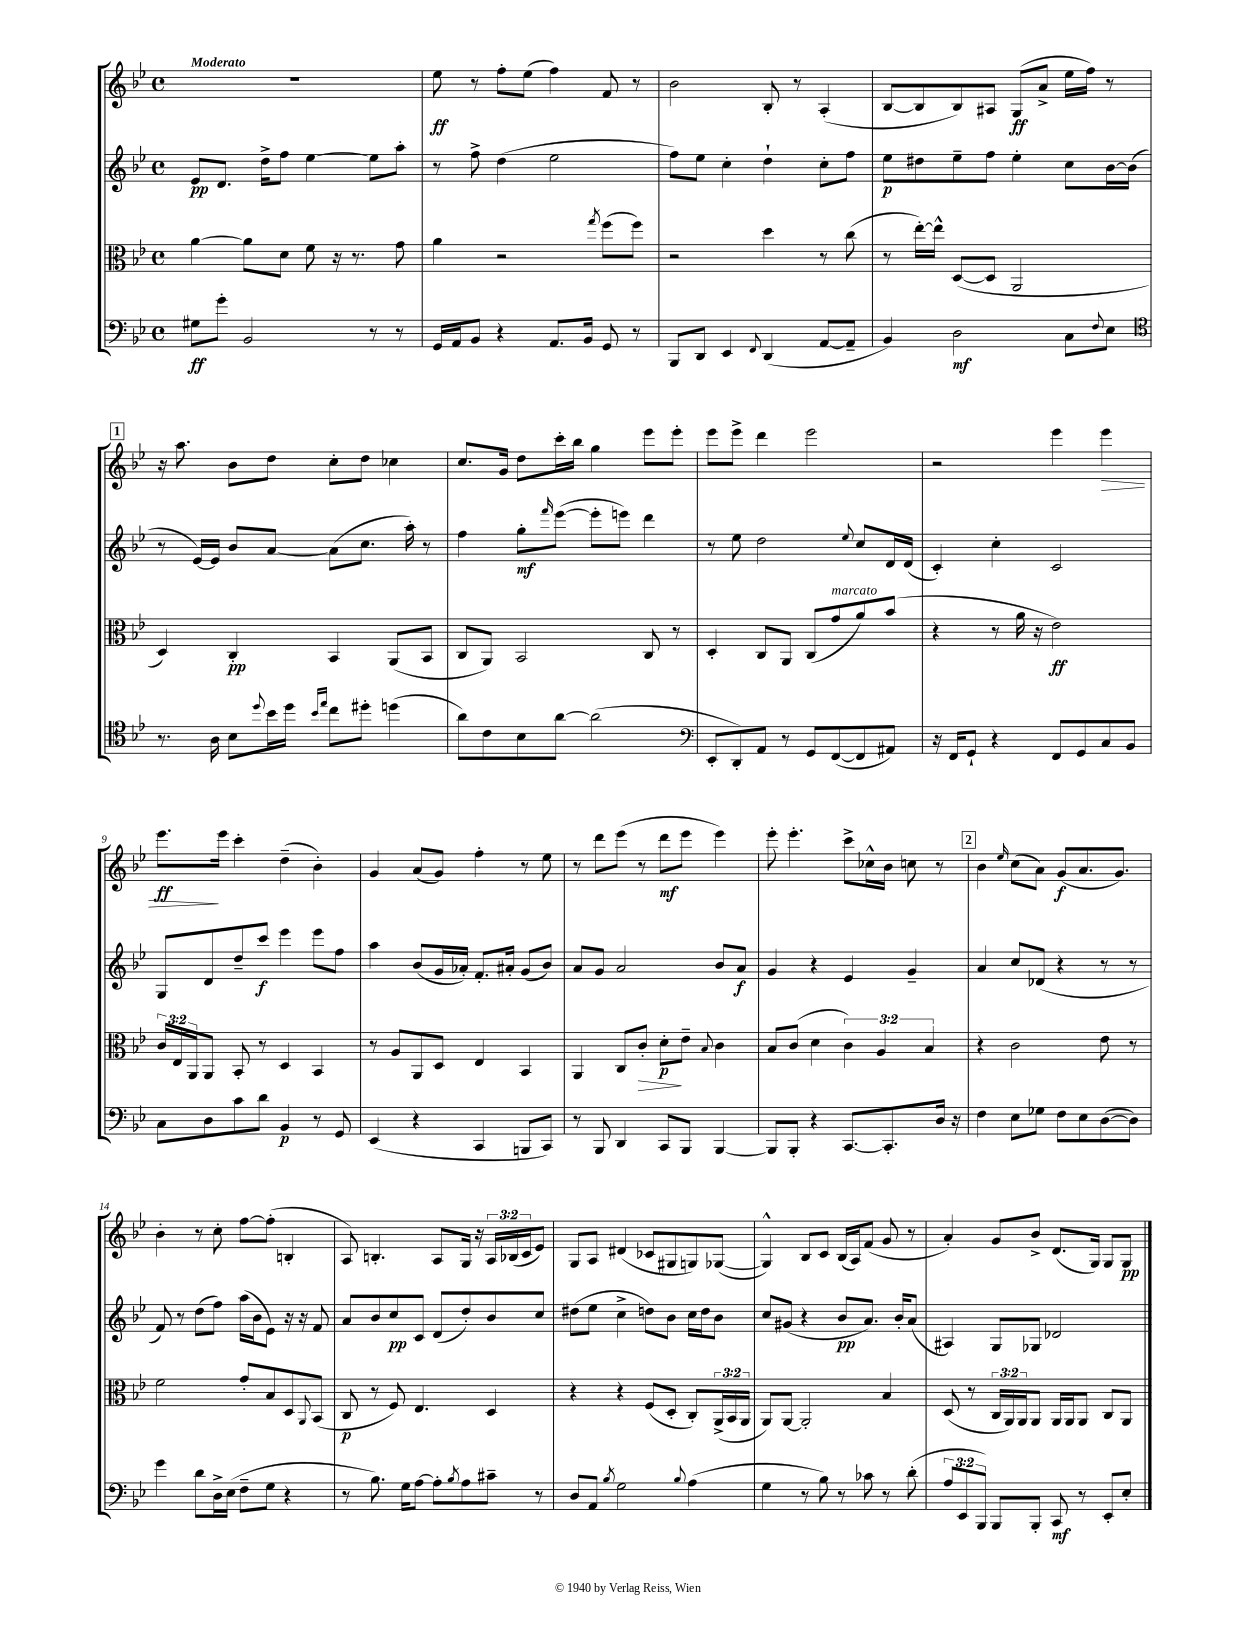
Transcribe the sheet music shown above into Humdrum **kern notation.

**kern	**kern	**kern	**kern
*staff4	*staff3	*staff2	*staff1
*clefF4	*clefC3	*clefG2	*clefG2
*k[b-e-]	*k[b-e-]	*k[b-e-]	*k[b-e-]
*M4/4	*M4/4	*M4/4	*M4/4
*met(c)	*met(c)	*met(c)	*met(c)
8G#	[4a	8e-	1r
8g'	.	8.d	.
2BB-	8a]	.	.
.	.	16dd^	.
.	8d	8ff	.
.	8f	[4ee-	.
.	16r	.	.
.	8.r	.	.
8r	.	8ee-]	.
8r	8g	8aa'	.
=	=	=	=
16GG	4a	8r	8ee-
16AA	.	.	.
8BB-	.	8ff^	8r
4r	2r	(4dd	8ff'
.	.	.	(8ee-
8.AA	.	2ee-	4ff)
16BB-	.	.	.
.	8qgg	.	.
8GG	(8ff	.	8f
8r	8ff)	.	8r
=	=	=	=
8BBB-	2r	8ff)	2b-
8DD	.	8ee-	.
4EE-	.	4cc'	.
8qqFF	.	.	.
(4DD	4dd	4dd`	8B-'
.	.	.	8r
[8AA	8r	8cc'	(4A'
8AA~]	(8cc	8ff	.
=	=	=	=
4BB-)	8r	8ee-	[8B-
.	[16ee-')	8dd#	8B-]
.	16ee-^^]	.	.
2D	([8D	8ee-~	8B-)
.	8D]	8ff	8A#
.	2AA	4ee-'	(8G
.	.	.	8a^
8C	.	8cc	16ee-
.	.	.	16ff)
8qqF	.	.	.
8E-	.	[16b-	8r
.	.	(16b-]	.
=	=	=	=
*clefC4	*	*	*
8.r	4D)	8r	16r
.	.	.	8.aa
.	.	[16e-)	.
16A	.	16e-]	.
8B-	4C'	8b-	8b-
8qqdd	.	.	.
16b-	.	[8a	8dd
16dd	.	.	.
16qqb-	.	.	.
16qqee-	.	.	.
8cc	4BB-	(8a]	8cc'
8dd#'	.	8.cc	8dd
(4dd	(8AA	.	4cc-
.	.	16aa')	.
.	8BB-	8r	.
=	=	=	=
8a)	8C	4ff	8.cc
8c	8AA)	.	.
.	.	.	16g
8B-	2BB-	8gg'	8dd
.	.	16qqfff	.
[8a	.	([8eee-	16ccc'
.	.	.	16bb-
(2a]	.	8eee-']	4gg
.	.	8eee)	.
.	8C	4ddd	8eee-
.	8r	.	8eee-'
=	=	=	=
*clefF4	*	*	*
8EE-'	4D'	8r	8eee-
8DD')	.	8ee-	8eee-^
8AA	8C	2dd	4ddd
8r	8AA	.	.
8GG	(8C	.	2eee-
([8FF	8g	.	.
.	.	8qqee-	.
8FF]	8a)	8cc	.
8AA#)	(8b-	16d	.
.	.	(16d	.
=	=	=	=
16r	4r	4c')	2r
16FF	.	.	.
8GG`	.	.	.
4r	8r	4cc'	.
.	16a	.	.
.	16r	.	.
8FF	2e-)	2c	4eee-
8GG	.	.	.
8C	.	.	4eee-
8BB-	.	.	.
=	=	=	=
8C	24c	8G	8.eee-
.	24E-	.	.
.	24AA	.	.
8D	8AA	8d	.
.	.	.	16eee-
8c	8BB-'	8dd~	4ccc'
8d	8r	8ccc	.
4BB-	4D	4eee-	(4dd~
8r	4BB-	8eee-	4b-')
8GG	.	8ff	.
=	=	=	=
(4EE-	8r	4aa	4g
.	8A	.	.
4r	8AA	(8b-	(8a
.	8D	16g	8g)
.	.	16a-')	.
4CC	4E-	8.f'	4ff'
.	.	16a#'	.
8BBB	4BB-	(8g	8r
8CC)	.	8b-)	8ee-
=	=	=	=
8r	4AA	8a	8r
8BBB-	.	8g	8ddd
4DD	8C	2a	(8eee-
.	8c'	.	8r
8CC	8d'	.	8ddd
8BBB-	8e-~	.	8eee-
.	8qqB-	.	.
[4BBB-	4c	8b-	4eee-)
.	.	8a	.
=	=	=	=
8BBB-]	8B-	4g	8eee-'
8BBB-'	(8c	.	4.eee-'
4r	4d	4r	.
[8.CC	6c)	4e-	8ccc^
.	.	.	16cc-^^
.	6A	.	.
8.CC']	.	.	16b-
.	.	4g~	8cc
.	6B-	.	.
16D	.	.	8r
16r	.	.	.
=	=	=	=
4F	4r	4a	4b-
.	.	.	16qqee-
8E-	2c	8cc	(8cc
8G-	.	(8d-	8a)
8F	.	4r	(8g
8E-	.	.	8.a
([8D	8e-	8r	.
.	.	.	8.g)
8D])	8r	8r	.
=	=	=	=
4g	2f	8f)	4b-'
.	.	8r	.
8d	.	(8dd	8r
16D^	.	8ff)	8cc'
(16E-	.	.	.
8F~	8g'	(16aa	[8ff
.	.	16b-	.
8G	8B-	8e-)	(8ff']
4r	8D	16r	4B'
.	.	16r	.
.	8qqAA	.	.
.	(8BB-	8f	.
=	=	=	=
8r	8C	8a	8A)
8.B-)	8r	8b-	4.B'
.	8F)	8cc	.
16G	.	.	.
[8A	4.E-	8c	.
8A']	.	(8d	8A
8qB-	.	.	.
8A	.	8dd')	16G
.	.	.	16r
8c#~	4D	8b-	24A
.	.	.	(24B-
.	.	.	24c
8r	.	8cc	8e-)
=	=	=	=
8D	4r	(8dd#	8G
8AA	.	8ee-	8A
8qB-	.	.	.
2G	4r	4cc^	(4d#
.	(8F	8dd)	8c-
.	8D'	8b-	8G#
8qqB-	.	.	.
(4A	8C')	16cc	8G)
.	.	16dd	.
.	(24AA^	8b-	([8G-
.	24BB-	.	.
.	24AA	.	.
=	=	=	=
4G	8AA)	8cc	4G-^^])
.	[8AA	(8g#	.
8r	2AA']	4r	8B-
8B-)	.	.	8c
8r	.	8b-	(16B-
.	.	.	16A)
8c-	.	8.a)	(8f
8r	4B-	.	8g
.	.	16b-'	.
(8d'	.	(8a	8r
=	=	=	=
12A	(8D	4A#)	4a')
12EE-	.	.	.
.	8r	.	.
12BBB-)	.	.	.
8BBB-	24C	8G	8g
.	24AA)	.	.
.	24AA	.	.
8BBB-'	8AA	8G-	8b-^
8CC	16AA	2d-	(8.d
.	16AA	.	.
8r	8AA	.	.
.	.	.	16G)
8EE-'	8C	.	8G
8E-'	8AA	.	8G
==	==	==	==
*-	*-	*-	*-
